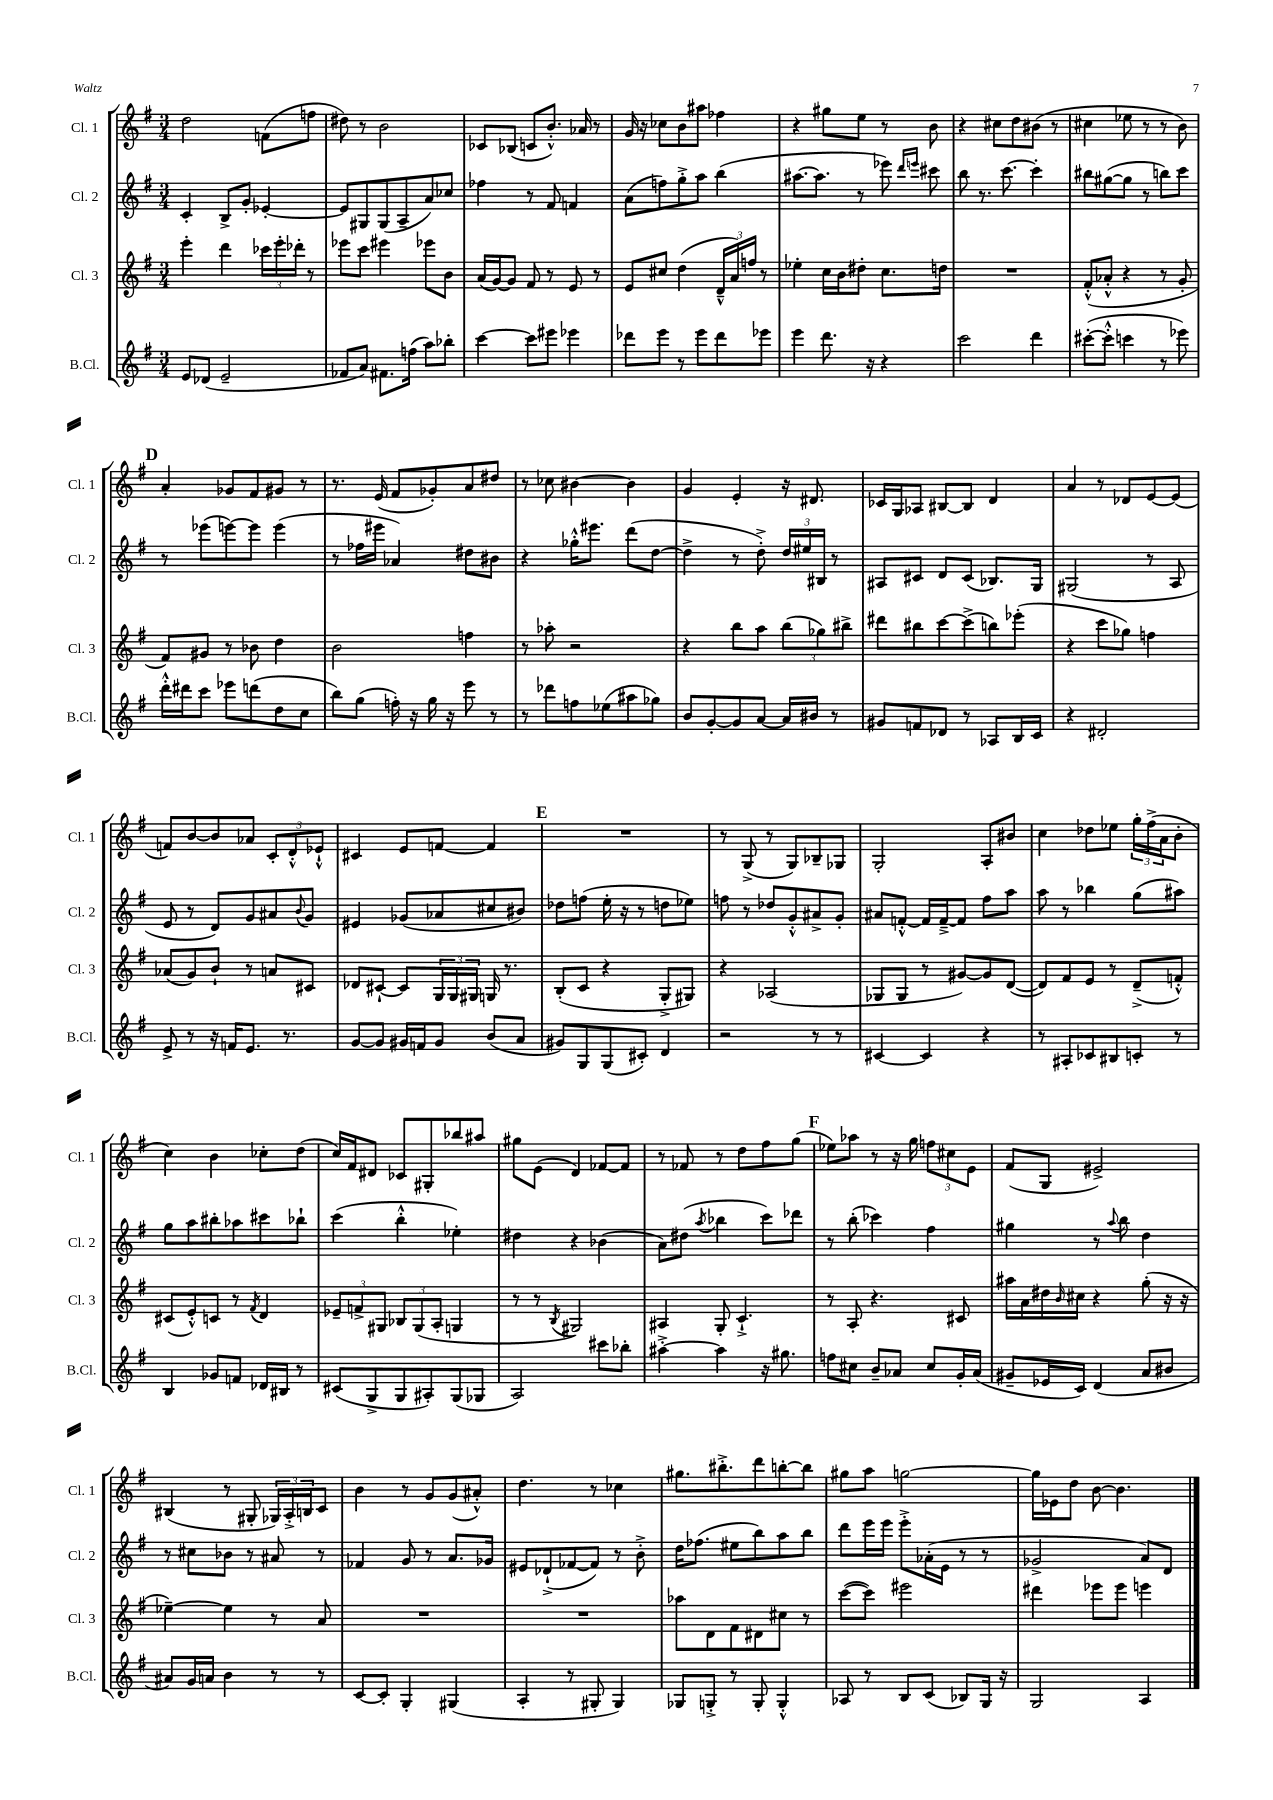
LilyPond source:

<<
\new StaffGroup <<
\new Staff = "s0" \with { instrumentName = "Cl. 1" shortInstrumentName = "Cl. 1" } {
    \clef treble \key g \major \numericTimeSignature \time 3/4
    d''2 f'8( f''8 |
    dis''8) r8 b'2 |
    ces'8 bes8( c'8 b'8.-.-^) aes'16 r8 |
    g'16 r16 ces''8 b'8 ais''8 fes''4 |
    r4 gis''8 e''8 r8 b'8 |
    r4 cis''8 d''8 bis'8( r8 |
    cis''4 ees''8 r8 r8 b'8) |
    \mark \markup { \bold "D" } a'4-. ges'8 fis'8 gis'8 r8 |
    r8. e'16( fis'8 ges'8-.) a'8 dis''8 |
    r8 ces''8 bis'4~ bis'4 |
    g'4 e'4-. r16 dis'8. |
    ces'16 g16 aes8 bis8~ bis8 d'4 |
    a'4 r8 des'8 e'8~ e'8( |
    f'8) b'8~ b'8 aes'8 \tuplet 3/2 { c'8-. d'8-.-^ ees'8-!-^ } |
    cis'4 e'8 f'8~ f'4 |
    \mark \markup { \bold "E" } R2. |
    r8 g8->( r8 g8) bes8-- ges8 |
    g2-. a8-. bis'8 |
    c''4 des''8 ees''8 \tuplet 3/2 { g''16-. fis''16->( a'16 } b'8-. |
    c''4) b'4 ces''8-. d''8( |
    c''16) fis'16 dis'8 ces'8 gis8-. bes''8 ais''8 |
    gis''8 e'8( d'4) fes'8~ fes'8 |
    r8 fes'8 r8 d''8 fis''8 g''8( |
    \mark \markup { \bold "F" } ees''8) aes''8 r8 r16 g''16 \tuplet 3/2 { f''8 cis''8 e'8 } |
    fis'8( g8 eis'2->) |
    bis4( r8 gis8-. \tuplet 3/2 { ges16) a16-.-> b16 } c'8 |
    b'4 r8 g'8 g'8( ais'8-.-^) |
    d''4. r8 ces''4 |
    gis''8. bis''8.-.-> d'''8 b''8~-. b''8 |
    gis''8 a''8 g''2~ |
    g''16 ees'16 d''8 b'8~ b'4. \bar "|." |
}
\new Staff = "s1" \with { instrumentName = "Cl. 2" shortInstrumentName = "Cl. 2" } {
    \clef treble \key g \major \numericTimeSignature \time 3/4
    c'4-. b8-> g'8-. ees'4~-. |
    ees'8 gis8 gis8( a8-- a'8) ces''8 |
    fes''4 r8 fis'8 f'4 |
    a'8( f''8) g''8-.-> a''8 b''4( |
    ais''8.~ ais''8. r8 ees'''8) \grace { d'''16 e'''16 } cis'''8 |
    b''8 r8. c'''8.~ c'''4-. |
    bis''8 gis''8~( gis''8 r8 b''8) c'''8 |
    \mark \markup { \bold "D" } r8 ees'''8( e'''8~) e'''8 e'''4( |
    r8 fes''16 eis'''16 aes'4) dis''8 bis'8 |
    r4 ges''16-.-^ eis'''8. d'''8( d''8~ |
    d''4-> r8 d''8-.->) \tuplet 3/2 { d''16 eis''16 bis16 } r8 |
    ais8 cis'8 d'8 cis'8( bes8.) g16 |
    gis2( r8 a8 |
    e'8 r8 d'8) g'8 ais'8 \appoggiatura { b'8 } g'8 |
    eis'4 ges'8( aes'8 cis''8 bis'8) |
    \mark \markup { \bold "E" } des''8 f''8( e''16-. r16 r8 d''8 ees''8) |
    f''8 r8 des''8 g'8-.-^ ais'8-> g'8-. |
    ais'8 f'8~-.-^ f'16 f'16~---> f'8 fis''8 a''8 |
    a''8 r8 bes''4 g''8( ais''8) |
    g''8 a''8 bis''8-. aes''8 cis'''8 bes''8-! |
    c'''4( b''4-.-^ ees''4-.) |
    dis''4 r4 bes'4( |
    a'8) dis''8( \acciaccatura { a''8 } bes''4 c'''8) des'''8 |
    \mark \markup { \bold "F" } r8 b''8-.( ces'''4) fis''4 |
    gis''4 r8 \appoggiatura { a''8 } b''8 d''4 |
    r8 cis''8 bes'8 r8 ais'8 r8 |
    fes'4 g'8 r8 a'8. ges'16 |
    eis'8 des'8-!->( fes'8~ fes'8) r8 b'8-.-> |
    d''16 fes''8.( eis''8 b''8) a''8 b''8 |
    d'''8 e'''16 e'''16 e'''8-.-> aes'16-.( e'16 r8 r8 |
    ges'2-> a'8) d'8 \bar "|." |
}
\new Staff = "s2" \with { instrumentName = "Cl. 3" shortInstrumentName = "Cl. 3" } {
    \clef treble \key g \major \numericTimeSignature \time 3/4
    e'''4-. d'''4 \tuplet 3/2 { ces'''16 e'''16-. des'''16-. } r8 |
    ees'''8 c'''8 eis'''4 ees'''8 b'8 |
    a'16( g'16~) g'8 fis'8 r8 e'8 r8 |
    e'8 cis''8 d''4( \tuplet 3/2 { d'16---^ a'16) f''16 } r8 |
    ees''4-. c''16 b'16 dis''8-. c''8. d''16 |
    R2. |
    fis'8-.-^( aes'8-.-^ r4 r8 g'8-. |
    \mark \markup { \bold "D" } fis'8) gis'8 r8 bes'8 d''4 |
    b'2 f''4 |
    r8 aes''8-. r2 |
    r4 b''8 a''8 \tuplet 3/2 { b''8( ges''8) bis''8-> } |
    dis'''8 bis''8 c'''8~ c'''8->( b''8) ees'''8-.( |
    r4 c'''8 ges''8) f''4 |
    aes'8( g'8) b'8-! r8 a'8 cis'8 |
    des'8 cis'8~-! cis'8 \tuplet 3/2 { g16 g16 gis16 } g16 r8. |
    \mark \markup { \bold "E" } b8-.( c'8 r4 g8-.-> gis8) |
    r4 aes2( |
    ges8 ges8 r8 gis'8~) gis'8 d'8~( |
    d'8) fis'8 e'8 r8 d'8--->( f'8-.-^) |
    cis'8( e'8-.-^) c'8 r8 \acciaccatura { fis'8 } d'4 |
    \tuplet 3/2 { ees'8-- f'8-> gis8 } \tuplet 3/2 { bes8 gis8( a8-. } g4 |
    r8 r8 \acciaccatura { b8 } gis2) |
    ais4 g8-. c'4.-!-> |
    \mark \markup { \bold "F" } r8 a8-. r4. cis'8 |
    ais''16 a'16 dis''16 \grace { b'16 } cis''16 r4 g''8-.( r16 r16 |
    ees''4~--) ees''4 r8 a'8 |
    R2. |
    R2. |
    aes''8 d'8 fis'8 dis'8 cis''8 r8 |
    c'''8~( c'''8) eis'''2 |
    dis'''4 ees'''8 ees'''8 e'''4 \bar "|." |
}
\new Staff = "s3" \with { instrumentName = "B.Cl." shortInstrumentName = "B.Cl." } {
    \clef treble \key g \major \numericTimeSignature \time 3/4
    e'8 des'8( e'2-- |
    fes'8 a'8) fis'8. f''16( a''8) bes''8-. |
    c'''4~ c'''8 eis'''8 ees'''4 |
    des'''8 e'''8 r8 e'''8 des'''8 ees'''8 |
    e'''4 d'''8. r16 r4 |
    c'''2 d'''4 |
    cis'''8~-.( cis'''8-.-^ c'''4 r8 ees'''8) |
    \mark \markup { \bold "D" } d'''16-.-^ dis'''16 c'''8 ees'''8 d'''8( d''8 c''8 |
    b''8) g''8( f''16-.) r16 g''16 r16 e'''8 r8 |
    r8 des'''8 f''8 ees''8( ais''8 ges''8) |
    b'8 g'8~-. g'8 a'8~ a'16 bis'16 r8 |
    gis'8 f'8 des'8 r8 aes8 b16 c'16 |
    r4 dis'2-. |
    e'8-> r8 r16 f'16 e'8. r8. |
    g'8~ g'8 gis'16 f'16 gis'8 b'8( a'8 |
    \mark \markup { \bold "E" } gis'8) g8 g8( cis'8-.) d'4 |
    r2 r8 r8 |
    cis'4~ cis'4 r4 |
    r8 ais8-. ces'8 bis8 c'8-. r8 |
    b4 ges'8 f'8 des'16 bis16 r8 |
    cis'8( g8-> g8 ais8-.) g8( ges8 |
    a2) cis'''8 bes''8-. |
    ais''4~-.-> ais''4 r16 gis''8. |
    \mark \markup { \bold "F" } f''8 cis''8 b'8-- aes'8 cis''8 g'16-. aes'16( |
    gis'8-- ees'16 c'16) d'4( a'8 bis'8 |
    ais'8) g'16 a'16 b'4 r8 r8 |
    c'8~ c'8-. g4-. gis4( |
    a4-. r8 gis8-. gis4) |
    ges8 g8-.-> r8 g8-. g4-.-^ |
    aes8 r8 b8 c'8( bes8) g16 r16 |
    g2 a4 \bar "|." |
}
>>
>>
\layout { \context { \Score \remove "Bar_number_engraver" } }
